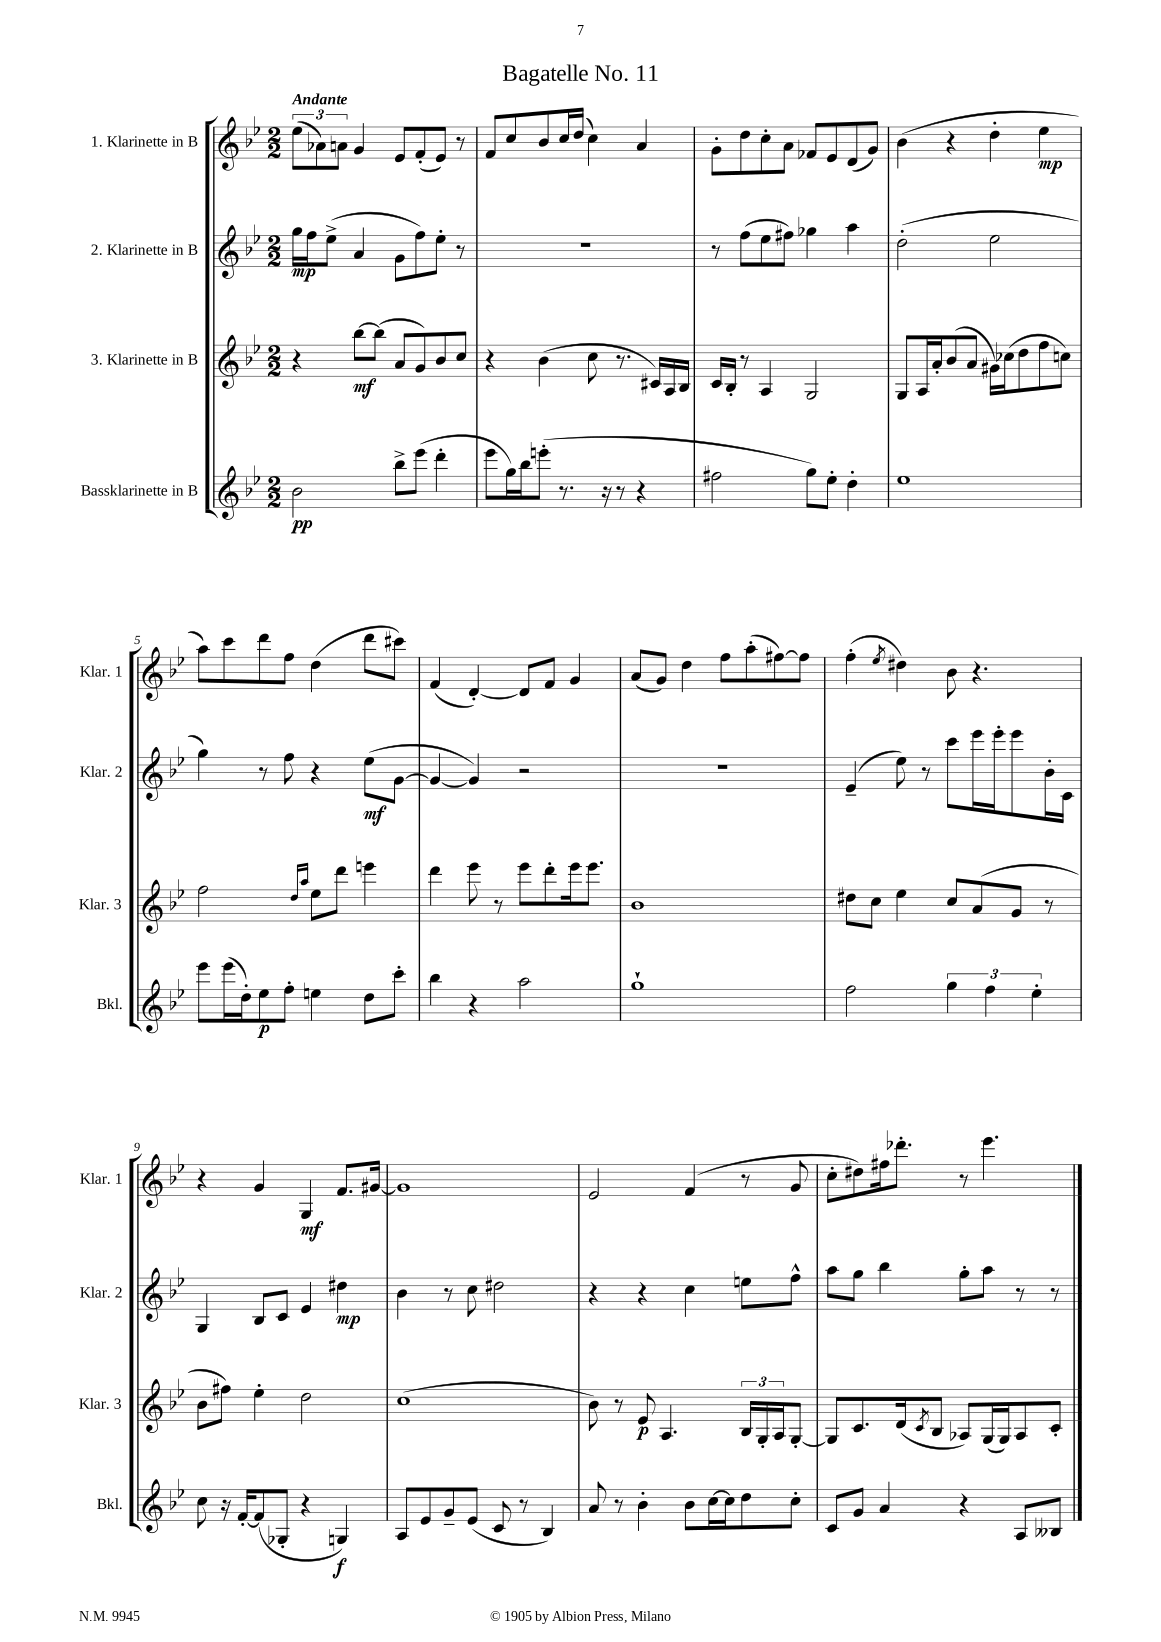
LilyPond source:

\header { title = "Bagatelle No. 11" }
<<
\new StaffGroup <<
\new Staff = "s0" \with { instrumentName = "1. Klarinette in B" shortInstrumentName = "Klar. 1" } {
    \clef treble \key bes \major \numericTimeSignature \time 2/2 \tempo "Andante"
    \tuplet 3/2 { ees''8( aes'8) a'8 } g'4 ees'8 f'8-.( ees'8) r8 |
    f'8 c''8 bes'8 c''16 d''16( c''4) a'4 |
    g'8-. d''8 c''8-. a'8 fes'8 ees'8 d'8( g'8) |
    bes'4( r4 d''4-. ees''4\mp |
    a''8) c'''8 d'''8 f''8 d''4( d'''8 cis'''8) |
    f'4( d'4~-.) d'8 f'8 g'4 |
    a'8( g'8) d''4 f''8 a''8-.( fis''8~) fis''8 |
    f''4-.( \acciaccatura { ees''8 } dis''4) bes'8 r4. |
    r4 g'4 g4\mf f'8. gis'16~ |
    gis'1 |
    ees'2 f'4( r8 g'8 |
    c''8-. dis''8) fis''16 des'''8.-. r8 ees'''4. \bar "|." |
}
\new Staff = "s1" \with { instrumentName = "2. Klarinette in B" shortInstrumentName = "Klar. 2" } {
    \clef treble \key bes \major \numericTimeSignature \time 2/2
    g''16\mp f''16 ees''8->( a'4 g'8 f''8) ees''8-. r8 |
    r1 |
    r8 f''8( ees''8 fis''8) ges''4 a''4 |
    d''2-.( ees''2 |
    g''4) r8 f''8 r4 ees''8\mf( g'8~ |
    g'4~ g'4) r2 |
    R1 |
    ees'4--( ees''8) r8 c'''8 ees'''16 ees'''16-. ees'''8 bes'16-. c'16 |
    g4 bes8 c'8 ees'4 dis''4\mp |
    bes'4 r8 c''8 dis''2 |
    r4 r4 c''4 e''8 f''8-^ |
    a''8 g''8 bes''4 g''8-. a''8 r8 r8 \bar "|." |
}
\new Staff = "s2" \with { instrumentName = "3. Klarinette in B" shortInstrumentName = "Klar. 3" } {
    \clef treble \key bes \major \numericTimeSignature \time 2/2
    r4 bes''8~\mf bes''8( a'8 g'8) bes'8 c''8 |
    r4 bes'4( c''8 r8. cis'16) a16 bes16 |
    c'16 bes16-. r8 a4 g2 |
    g8 a16 a'16-. bes'8( a'8 gis'16) ces''16( d''8 f''8 c''8) |
    f''2 \grace { d''16 a''16 } ees''8 d'''8 e'''4 |
    d'''4 ees'''8 r8 ees'''8 d'''8-. ees'''16 ees'''8. |
    bes'1 |
    dis''8 c''8 ees''4 c''8 a'8( g'8 r8 |
    bes'8 fis''8) ees''4-. d''2 |
    c''1( |
    bes'8) r8 ees'8\p a4. \tuplet 3/2 { bes16 g16-. a16 } g8~-. |
    g8 c'8. d'16( \acciaccatura { c'8 } bes8 aes8) g16( g16) aes8 c'8-. \bar "|." |
}
\new Staff = "s3" \with { instrumentName = "Bassklarinette in B" shortInstrumentName = "Bkl." } {
    \clef treble \key bes \major \numericTimeSignature \time 2/2
    bes'2\pp bes''8-> ees'''8( d'''4-. |
    ees'''8 g''16) bes''16 e'''8-.( r8. r16 r8 r4 |
    fis''2 g''8) ees''8-. d''4-. |
    ees''1 |
    ees'''8 ees'''16( d''16-.) ees''8\p f''8-. e''4 d''8 c'''8-. |
    bes''4 r4 a''2 |
    g''1-! |
    f''2 \tuplet 3/2 { g''4 f''4 ees''4-. } |
    c''8 r16 f'16~-. f'8( ges8-. r4 g4\f) |
    a8 ees'8 g'8-- ees'8( c'8 r8 bes4) |
    a'8 r8 bes'4-. bes'8 c''16~ c''16 d''8 c''8-. |
    c'8 g'8 a'4 r4 a8 beses8 \bar "|." |
}
>>
>>
